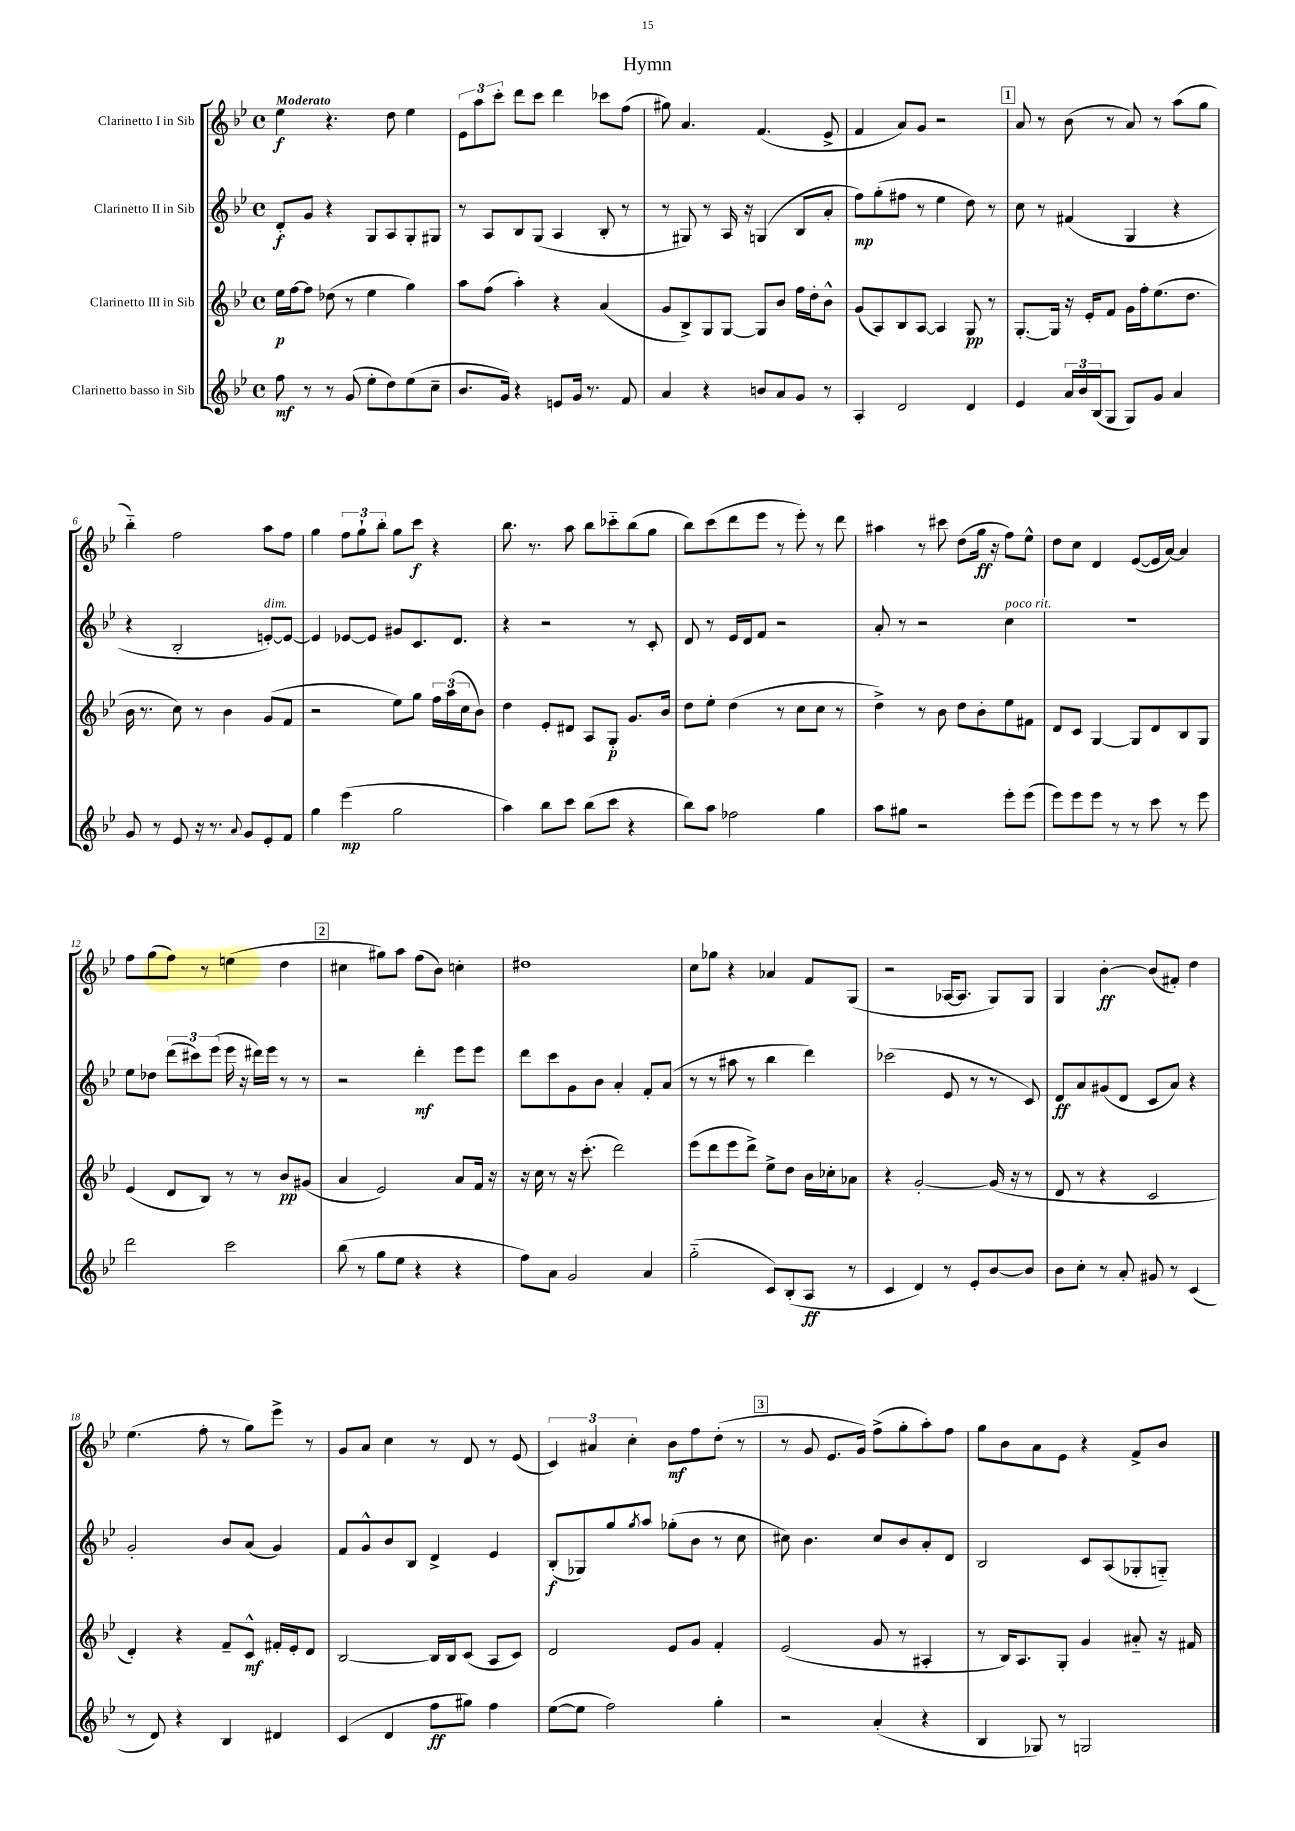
\header { title = "Hymn" }
<<
\new StaffGroup <<
\new Staff = "s0" \with { instrumentName = "Clarinetto I in Sib" } {
    \clef treble \key bes \major \defaultTimeSignature \time 4/4 \tempo "Moderato"
    ees''4\f r4. d''8 ees''4 |
    \tuplet 3/2 { ees'8 a''8 c'''8-. } d'''8 c'''8 d'''4 ces'''8 f''8( |
    gis''8) a'4. f'4.( ees'8-> |
    f'4 a'8) g'8 r2 |
    \mark \markup { \box "1" } a'8 r8 bes'8( r8 a'8) r8 a''8( g''8 |
    bes''4-_) f''2 a''8 f''8 |
    g''4 \tuplet 3/2 { f''8 g''8-! bes''8-. } g''8 c'''8\f r4 |
    bes''8. r8. a''8 bes''8 ces'''8-_ bes''8( g''8 |
    bes''8) c'''8( d'''8 ees'''8 r8 ees'''8-.) r8 d'''8 |
    ais''4 r8 cis'''8 d''8( g''16\ff r16 f''8) ees''8-^ |
    d''8 c''8 d'4 ees'8~( ees'16 a'16~) a'4 |
    f''8 g''8( f''8) r8 e''4( d''4 |
    \mark \markup { \box "2" } cis''4 gis''8) a''8 f''8( bes'8) c''4-. |
    dis''1 |
    c''8 ges''8 r4 aes'4 f'8 g8( |
    r2 aes16~ aes8. g8) g8 |
    g4 bes'4~-.\ff bes'8( fis'8-.) d''4 |
    ees''4.( f''8-. r8 g''8) ees'''8-> r8 |
    g'8 a'8 c''4 r8 d'8 r8 ees'8( |
    \tuplet 3/2 { c'4) ais'4 c''4-. } bes'8\mf f''8 d''8-.( r8 |
    \mark \markup { \box "3" } r8 g'8 ees'8. g'16) f''8->( g''8-. a''8-.) f''8 |
    g''8 bes'8 a'8 ees'8 r4 f'8-> bes'8 \bar "|." |
}
\new Staff = "s1" \with { instrumentName = "Clarinetto II in Sib" } {
    \clef treble \key bes \major \defaultTimeSignature \time 4/4
    d'8-.\f g'8 r4 g8 a8 g8-. gis8 |
    r8 a8 bes8 g8( a4 bes8-. r8 |
    r8 gis8) r8 a16 r16 g4( bes8 a'8-. |
    f''8\mp) g''8-.( fis''8 r8 ees''4 d''8) r8 |
    \mark \markup { \box "1" } c''8 r8 fis'4( g4 r4 |
    r4 bes2-. e'8~-.^\markup { \italic "dim." }) e'8~ |
    e'4 ees'8~ ees'8 gis'8 c'8. d'8. |
    r4 r2 r8 c'8-. |
    d'8 r8 ees'16 d'16 f'8 r2 |
    a'8-. r8 r2 c''4^\markup { \italic "poco rit." } |
    R1 |
    ees''8 des''8 \tuplet 3/2 { d'''8( cis'''8) ees'''8( } ees'''16 r16 dis'''16) ees'''16 r8 r8 |
    \mark \markup { \box "2" } r2 d'''4-.\mf ees'''8 ees'''8 |
    d'''8 c'''8 g'8 bes'8 a'4-. f'8-. a'8( |
    r8 r8 ais''8 r8 bes''4 d'''4) |
    ces'''2( ees'8 r8 r8 c'8) |
    d'8\ff a'8 gis'8( d'8 c'8 a'8) r4 |
    g'2-. bes'8 a'8( g'4) |
    f'8 g'8-^ bes'8 bes8 d'4-> ees'4 |
    bes8-.\f( ges8) g''8 \acciaccatura { g''8 } a''8 ges''8-.( bes'8 r8 c''8 |
    \mark \markup { \box "3" } cis''8) bes'4. cis''8 bes'8 a'8-. d'8 |
    bes2 c'8 a8( ges8-. g8-_) \bar "|." |
}
\new Staff = "s2" \with { instrumentName = "Clarinetto III in Sib" } {
    \clef treble \key bes \major \defaultTimeSignature \time 4/4
    ees''16\p f''16~ f''8 des''8( r8 ees''4 g''4) |
    a''8 f''8( a''4-.) r4 a'4( |
    g'8 bes8->) g8 g8~ g8 bes'8 f''16 d''16-. bes'8-^ |
    g'8( a8) bes8 a8~ a4 g8\pp r8 |
    \mark \markup { \box "1" } g8.~-. g16 r16 ees'16-. f'8 g'16 f''16-. ees''8.( d''8. |
    bes'16 r8. c''8) r8 bes'4 g'8( f'8 |
    r2 ees''8) g''8 \tuplet 3/2 { f''16 a''16( c''16 } bes'8) |
    d''4 ees'8-. dis'8 a8 g8-.\p g'8. bes'16 |
    d''8 ees''8-. d''4( r8 c''8 c''8 r8 |
    d''4->) r8 bes'8 d''8 bes'8-. ees''8 fis'8 |
    d'8 c'8 g4~ g8 d'8 bes8 g8 |
    ees'4( d'8 bes8) r8 r8 bes'8\pp gis'8( |
    \mark \markup { \box "2" } a'4 ees'2) a'8 f'16 r16 |
    r16 c''16 r8 r16 c'''8.-.( d'''2) |
    ees'''8( d'''8 ees'''8 d'''8->) ees''8-> d''8 bes'16 ces''16-. aes'8 |
    r4 g'2~-. g'16( r16 r8 |
    d'8 r8 r4 c'2 |
    d'4-.) r4 f'8-- c'8-^\mf fis'16-. ees'16-. d'8 |
    bes2~ bes16 bes16 c'8( a8 c'8) |
    d'2 ees'8 g'8 f'4-. |
    \mark \markup { \box "3" } ees'2( g'8 r8 ais4-. |
    r8 bes16) a8. g8-. g'4 ais'8-_ r16 fis'16 \bar "|." |
}
\new Staff = "s3" \with { instrumentName = "Clarinetto basso in Sib" } {
    \clef treble \key bes \major \defaultTimeSignature \time 4/4
    f''8\mf r8 r8 g'8( ees''8-. d''8) ees''8( c''8-- |
    bes'8. g'16) r4 e'8 g'16 r8. f'8 |
    a'4 r4 b'8 a'8 g'8 r8 |
    a4-. d'2 d'4 |
    \mark \markup { \box "1" } ees'4 \tuplet 3/2 { a'16 bes'16 bes16( } g8 g8) g'8 a'4 |
    g'8 r8 ees'8 r16 r8. \appoggiatura { a'8 } g'8 ees'8-. f'8 |
    g''4 ees'''4\mp( g''2 |
    a''4) bes''8 c'''8 bes''8( c'''8 r4 |
    bes''8) a''8 fes''2 g''4 |
    a''8 gis''8 r2 ees'''8-. ees'''8( |
    ees'''8) ees'''8 ees'''8 r8 r8 c'''8 r8 ees'''8 |
    d'''2 c'''2 |
    \mark \markup { \box "2" } bes''8( r8 g''8 ees''8 r4 r4 |
    f''8) a'8 g'2 a'4 |
    g''2-_( c'8) bes8-.( a8\ff r8 |
    c'4 d'4) r8 ees'8-. bes'8~ bes'8 |
    bes'8 c''8-. r8 a'8-. gis'8 r8 c'4( |
    r8 d'8) r4 bes4 dis'4 |
    c'4( d'4 f''8\ff gis''8) f''4 |
    ees''8~( ees''8 f''2) g''4-. |
    \mark \markup { \box "3" } r2 a'4-.( r4 |
    bes4 ges8) r8 g2 \bar "|." |
}
>>
>>
